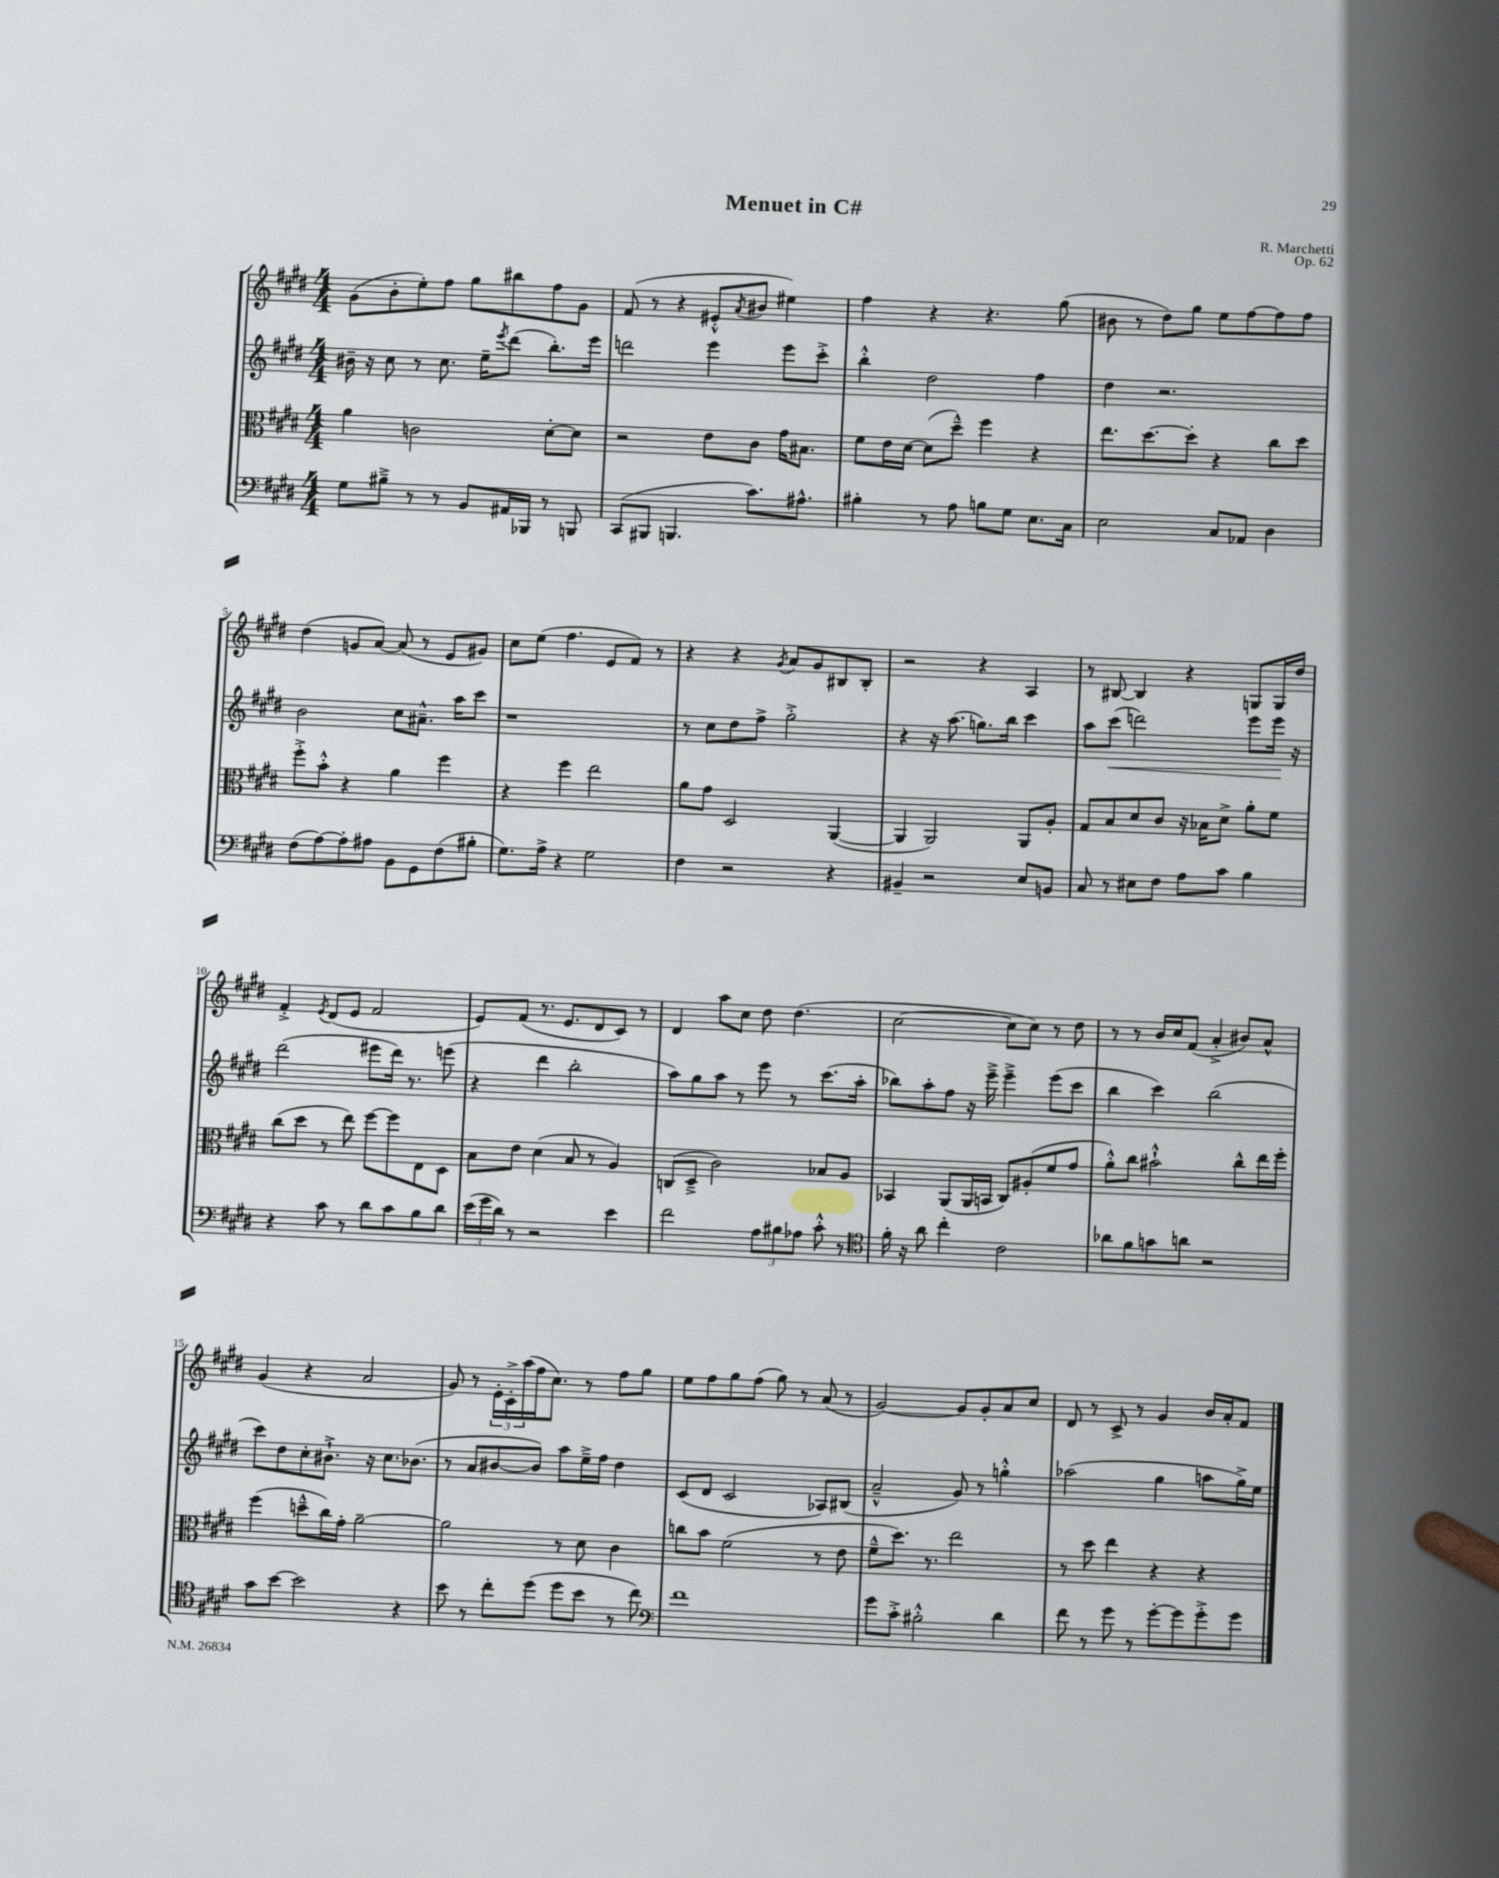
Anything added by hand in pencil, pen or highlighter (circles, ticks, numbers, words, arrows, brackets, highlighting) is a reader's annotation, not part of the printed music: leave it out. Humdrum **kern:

**kern	**kern	**kern	**kern
*staff4	*staff3	*staff2	*staff1
*clefF4	*clefC3	*clefG2	*clefG2
*k[f#c#g#d#]	*k[f#c#g#d#]	*k[f#c#g#d#]	*k[f#c#g#d#]
*M4/4	*M4/4	*M4/4	*M4/4
8G#	4a	16b#~	(8g#
.	.	16r	.
8B#~^	.	8cc#	8b'
8r	2c	8r	8ee')
8r	.	8.cc#	8ff#
8BB	.	.	8gg#
.	.	16ee~	.
.	.	8qeee	.
16AA#	.	(8ddd#	8bb#
16BBB-	.	.	.
8r	[8d#'	8.bb')	8ff#
8BBB	8d#]	.	8g#
.	.	16eee	.
=	=	=	=
(8CC#	2r	2ddd	(8f#
8BBB#	.	.	8r
4.BBB	.	.	4r
.	8e	4eee	8e#'^^
.	.	.	8qa
8.c#)	8c#	.	8b#
.	16g#	8eee	4ee#)
8.A#^^	8.B#	.	.
.	.	8ccc#'^	.
=	=	=	=
4B#'	8f#	4bb'^^	4ff#
.	16e	.	.
.	[16d#	.	.
8r	(8d#]	2dd#	4r
8A	8dd#~^^)	.	.
8B	4ff#	.	4.r
8G#	.	.	.
8.E	4r	4ff#	.
.	.	.	(8gg#
16C#	.	.	.
=	=	=	=
2E	8.ee	4dd#	8b#
.	.	.	8r
.	[8.dd#	.	.
.	.	2.r	8dd#)
.	8dd#']	.	8gg#
8C#	4r	.	8ee
8AA-	.	.	[8ff#
4D#	8cc#	.	8ff#]
.	8dd#	.	8ff#
=	=	=	=
(8F#	8ff#'^	2b	(4dd#
[8A)	8b'^^	.	.
8A']	4r	.	8g
8A#	.	.	[8a)
8BB	4a	8cc#	(8a]
8GG#	.	8.a#~^^	8r
(8F#	4ff#	.	8e
.	.	16aa	.
8B#'	.	8ccc#	8g#)
=	=	=	=
8.G#)	4r	1r	8cc#
.	.	.	(8ee
16A^	.	.	.
4r	4ff#	.	4.ff#
2G#	2ee	.	.
.	.	.	8e
.	.	.	8f#)
.	.	.	8r
=	=	=	=
4F#	8a	8r	4r
.	8g#	8cc#	.
2r	2D#	8dd#	4r
.	.	8ff#^	.
.	.	.	8qg#
.	.	2gg#'^	8a
.	.	.	8g#
4r	([4AA	.	8B#
.	.	.	8B#'
=	=	=	=
4BB#~	4AA]	4r	2r
2r	2AA)	16r	.
.	.	(8.aa	.
.	.	8.gg)	4r
.	.	16bb	.
8E	8AA	4ccc#	4A
8BB	8A'	.	.
=	=	=	=
8C#	8G#	8aa	8r
8r	8B	(8ccc#	[8B#
8E#	8d#	2ddd)	4B#]
8F#	8c#	.	.
8A	16r	.	4r
.	16B-	.	.
8c#	8d#^	.	.
4B	8a'	8eee	8G
.	8f#	16eee	16G
.	.	16r	16dd#
=	=	=	=
4r	(8cc#	(2ddd#	4f#'^
.	8dd#	.	.
.	.	.	8qe
8c#	8r	.	(8d#
8r	8ee)	.	8e
8d#	[8ff#	8eee#	2f#
8c#	8ff#]	16ddd#)	.
.	.	8.r	.
8B	8E	.	.
8d#	8D#	(8eee	.
=	=	=	=
(24e	8B	4r	8e)
24g#	.	.	.
24d#)	.	.	.
8r	8e	.	(8f#
2r	(4d#	4ddd#	8.r
.	.	.	8.e
.	8B	2bb'	.
.	8r	.	8d#
4e	4A)	.	8c#)
.	.	.	8r
=	=	=	=
2f#	(8C	8aa)	4d#
.	8D#~^	8gg#	.
.	2c#)	8aa	8aa
.	.	8r	8cc#
12A	.	8eee	8dd#
12B#	.	.	.
.	.	8r	(4.dd#
12A-	.	.	.
8c#'^^	8B-	(8.ccc#	.
8r	8A	.	.
.	.	16aa'	.
=	=	=	=
*clefC4	*	*	*
16f#'	4BB-	8bb-)	[2cc#
16r	.	.	.
8a	.	8aa'	.
4cc#'	(8AA	8ff#	.
.	16AA	16r	.
.	16BB	16eee~^	.
2c#	8C#)	4eee~^	8cc#]
.	(8A#'	.	8cc#)
.	8f#	(8eee	8r
.	8g#	8ccc#	8dd#
=	=	=	=
8a-	8a'^^)	4bb	8r
8f#	8cc#	.	8r
8g	2b#`^^	4ccc#)	16b
.	.	.	16cc#
8a	.	.	(8f#
2r	.	(2bb	4a'^
.	8cc#^^	.	8b#)
.	16ee	.	8a^^
.	16ff#'	.	.
=	=	=	=
8g#	(4ff#	8ccc#)	(4g#
[8b	.	8dd#	.
2b]	8dd~^^	8cc#'	4r
.	16cc#)	8.b#`^	.
.	16g#'	.	.
.	[2a~	.	2a
.	.	16r	.
.	.	8.cc#	.
4r	.	.	.
.	.	(8.b-	.
=	=	=	=
8b	2a]	8r	8g#)
8r	.	8a	8r
8cc#'	.	[8b#	24e'
.	.	.	24c#'^
.	.	.	(24aa
(8dd#	.	8b#])	16ff#
.	.	.	8.cc#)
8dd#	8r	8aa	.
8b	8d#	16ee~^	8r
.	.	16ff#	.
8r	4c#	4dd#	8ff#
8cc#)	.	.	8gg#
=	=	=	=
*clefF4	*	*	*
1f#	8cc	(8c#	8ee
.	8b	8d#	8ff#
.	(2f#	2c#	8gg#
.	.	.	(8ff#
.	.	.	8gg#)
.	.	.	8r
.	8r	8A-)	(8a
.	8e	(8B#	8r
=	=	=	=
8g#	8f#~^^	2a~^^	[2g#)
8c#'^	8.dd#)	.	.
2B#'^^	.	.	.
.	8.r	.	.
.	2ee	8g#)	8g#]
.	.	8r	8g#'
4d#	.	4gg'^^	8a
.	.	.	8cc#
=	=	=	=
8f#	8r	(2aa-	8d#
8r	8dd#	.	8r
8g#	4ee	.	8c#^
8r	.	.	8r
[8g#'	4r	4gg#	4g#
8g#]	.	.	.
8g#'^	4r	8aa	16b
.	.	.	16a'
8g#	.	16gg#^)	8f#
.	.	16ee	.
==	==	==	==
*-	*-	*-	*-
